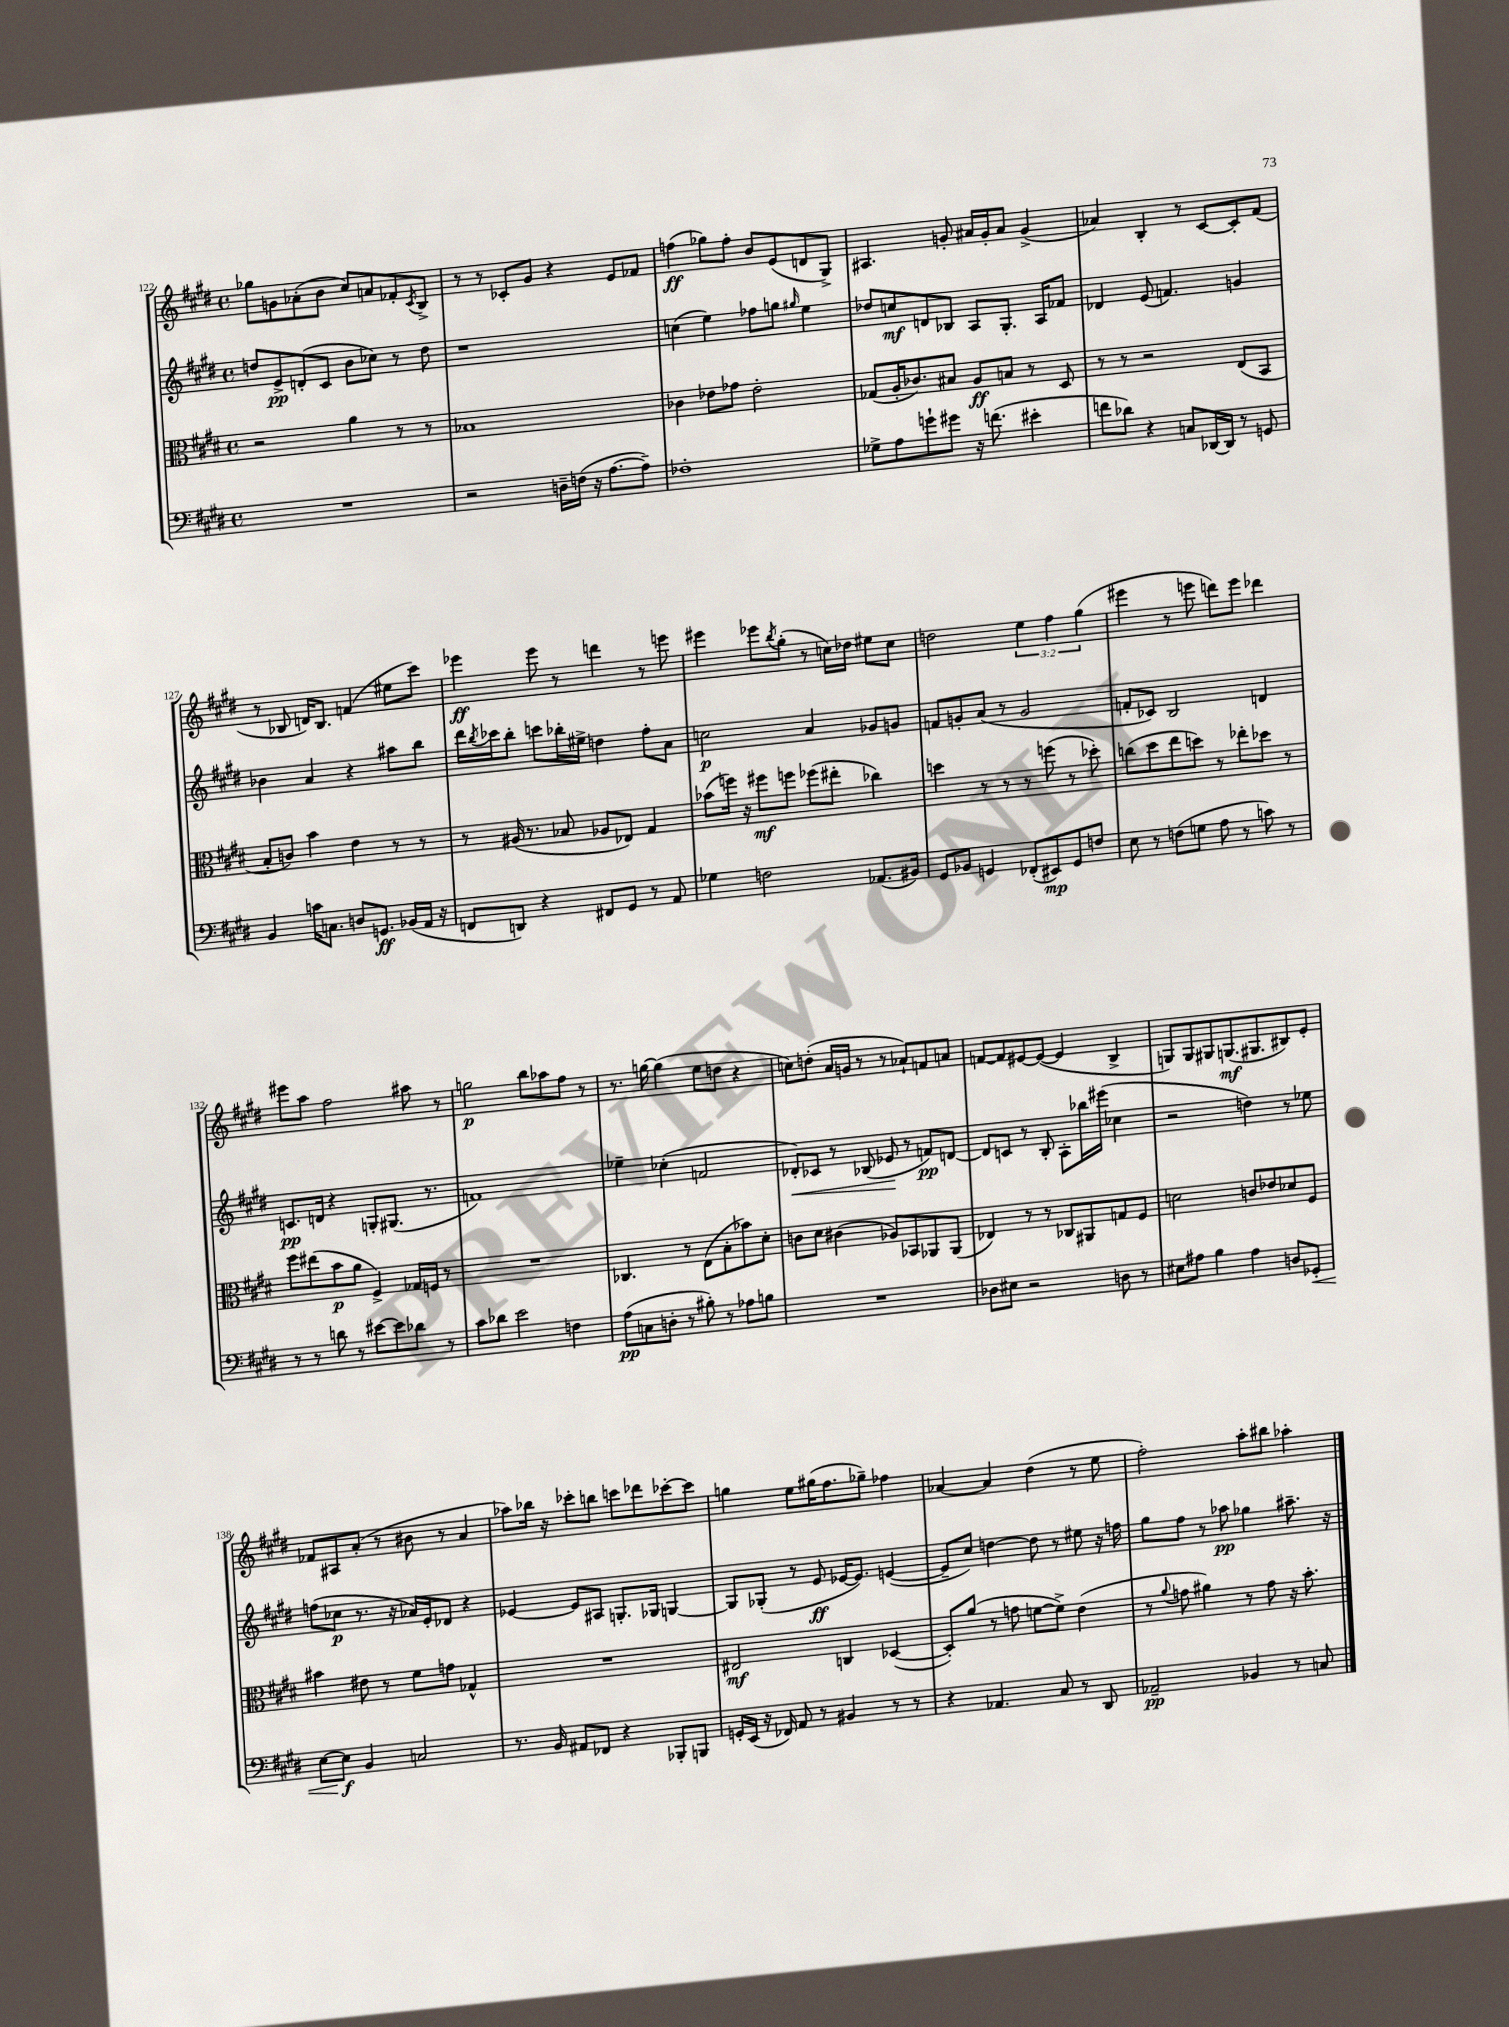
<<
\new StaffGroup <<
\new Staff = "s0" {
    \clef treble \key e \major \defaultTimeSignature \time 4/4 \override Staff.TupletNumber.text = #tuplet-number::calc-fraction-text
    ges''8 g'8 aes'8-.( b'8 cis''8) a'8 fes'8-. \acciaccatura { cis'8 } b8-> |
    r8 r8 ces'8-. gis'8 r4 e'8 fes'8 |
    f''4\ff( ges''8) f''8-. b'8 e'8( d'8 gis8->) |
    ais4. g'8-. ais'16 g'16-. ais'8 g'4->( |
    aes'4) b4-. r8 cis'8~ cis'8-. fis'8( |
    r8 bes8 d'16) bes8. f'4( eis''8 cis'''8) |
    ees'''4\ff ees'''8 r8 d'''4 r8 e'''8 |
    eis'''4 ees'''8 \acciaccatura { b''8 } gis''8-.( r8 c''16) des''16 eis''8 c''8 |
    d''2 \tuplet 3/2 { e''4 fis''4 gis''4( } |
    eis'''4 r8 e'''8 d'''8) e'''8 des'''4 |
    eis'''8 a''8 fis''2 ais''8 r8 |
    g''2\p b''8 aes''8 fis''8 r8 |
    r8. g''16~ g''4( e''8 d''8 r4 |
    c''8) d''8-.( a'16 g'16 r8 r8 aes'8-!) f'8 a'8 |
    f'8~ f'8 eis'8~ eis'8~( eis'4 b4-> |
    g8) g8 gis8 g8.\mf( gis8. bis8) e'8-. |
    fes'8 ais8 a'8-.( r8 bis'8 r8 a'4 |
    aes''8) bes''16 r16 ces'''8-. b''8 c'''8 des'''8 ces'''8~-. ces'''8 |
    g''4 e''8 gis''16( fis''8. ges''8--) fes''4 |
    aes'4~ aes'4 dis''4( r8 e''8 |
    fis''2-.) a''8-. bis''8 aes''4-. \bar "|." |
}
\new Staff = "s1" {
    \clef treble \key e \major \defaultTimeSignature \time 4/4
    d''8 e'8->\pp d'8-.( cis'8 b'8 ces''8) r8 d''8 |
    r1 |
    c''4( e''4) fes''8 g''8 \grace { gis''16 } e''4 |
    des''8 c''8\mf d'8 bes8 a8 gis8.-. a16 fes'8 |
    des'4 e'8( f'4.) g'4 |
    bes'4 a'4 r4 ais''8 b''8 |
    dis'''16 \acciaccatura { b''8 } ces'''16 b''8-. c'''8 bes''16-. eis''16-> d''4 fis''8-. a'8 |
    c''2\p a'4 ges'8 g'8 |
    f'8 g'8-. a'8( r8 g'2 |
    f'8-. ces'8) b2 d'4 |
    c'8.\pp d'16 r4 g8-. gis8.( r8. |
    f'1) |
    ees''4-- ces''4-.( f'2 |
    des'8-.\<) ces'8 r8 bes8( ees'8\! r8 f'8\pp) d'8~ |
    d'8 c'8 r8 b8-. a8-. bes''16 eis'''16( ces''4 |
    r2 d''4) r8 ees''8 |
    f''8( ces''8\p r8. r16 aes'16) e'16-. des'8 r4 |
    ees'4~ ees'8 ais8 g8.-. ges16 g4~ |
    g8 ges8-.( r8 e'8\ff ees'16~ ees'8.) e'4~( |
    e'8-- cis''8) d''4~ d''8 r8 eis''8 r16 f''16 |
    gis''8 fis''8 r8 aes''8\pp ges''4 ais''8.-- r16 \bar "|." |
}
\new Staff = "s2" {
    \clef alto \key e \major \defaultTimeSignature \time 4/4
    r2 a'4 r8 r8 |
    bes1 |
    ces'4 ees'8 ges'8 ees'2-. |
    ges8( a16-. ces'8.) bis8 a8\ff b8 r8 dis8 |
    r8 r8 r2 e8( b,8 |
    b8-. c'8) b'4 e'4 r8 r8 |
    r8 ais16( r8. bes8 aes8 ees8) gis4 |
    bes'8( f''16) r16 fis''8\mf f''8 fes''8( eis''8-. ces''4) |
    d''4 r8 r8 r8 f''8( r8 des''8-.) |
    c''8( dis''8 e''8 d''8) r8 ees''8-. des''8 r8 |
    fis''8 eis''8( b'8\p a'8 fis4->) ges16 f16 r8 |
    R1 |
    ces4. r8 e8( b8-. bes'8) dis'8-. |
    c'8 dis'8 cis'4( aes8) bes,8 aes,8 aes,8( |
    ees4) r8 r8 ces8 ais,8 g8 fis8 |
    d'2 c'8 ees'8 des'8 fis8 |
    bis'4 eis'8 r8 fis'8 g'8 ges4-^ |
    R1 |
    eis2\mf c4 des4~( |
    des8-.) a'8( r8 g'8 f'8~ f'8->) e'4( |
    r8 \appoggiatura { a'8 } g'8 ais'4) r8 g'8 r16 b'8.-. \bar "|." |
}
\new Staff = "s3" {
    \clef bass \key e \major \defaultTimeSignature \time 4/4
    R1 |
    r2 d16-- f16( r16 a8.~ a8--) |
    fes1-. |
    ges8-> a8 g'8-! gis'8 r16 f'8.( eis'4-. |
    f'8 des'8) r4 c8 des,16~ des,16 r8 g,8 |
    b,4 c'16 c8. d8 g,8.\ff bes,16( a,16 r16 |
    f,8 d,8) r4 fis,8 gis,8 r8 a,8 |
    ges4 f2 aes,8.( bis,16) |
    gis,8 bes,8 g,4 fes,8-.( eis,8\mp) g,8 f8 |
    e8 r8 f8( g8 a8 r8 c'8) r8 |
    r8 r8 d'8 r8 eis'8~ eis'8 des'8 r8 |
    cis'8 des'8 e'2 f4 |
    a8\pp( c8 d8-. r8 bis8-.) r8 aes8 b8 |
    R1 |
    des8 eis8 r2 d8 r8 |
    eis8 ais8 b4 ais4 d8 ges,8-.\< |
    e8~ e8\f\! b,4 c2 |
    r8. b,16 ais,8 fes,8 r4 bes,,8-. b,,8 |
    g,16-. e,16( r16 fes,16) a,8 r8 bis,4 r8 r8 |
    r4 aes,4. cis8 r8 dis,8 |
    aes,2--\pp bes,4 r8 c8 \bar "|." |
}
>>
>>
\layout { \context { \Score currentBarNumber = #122 } }
